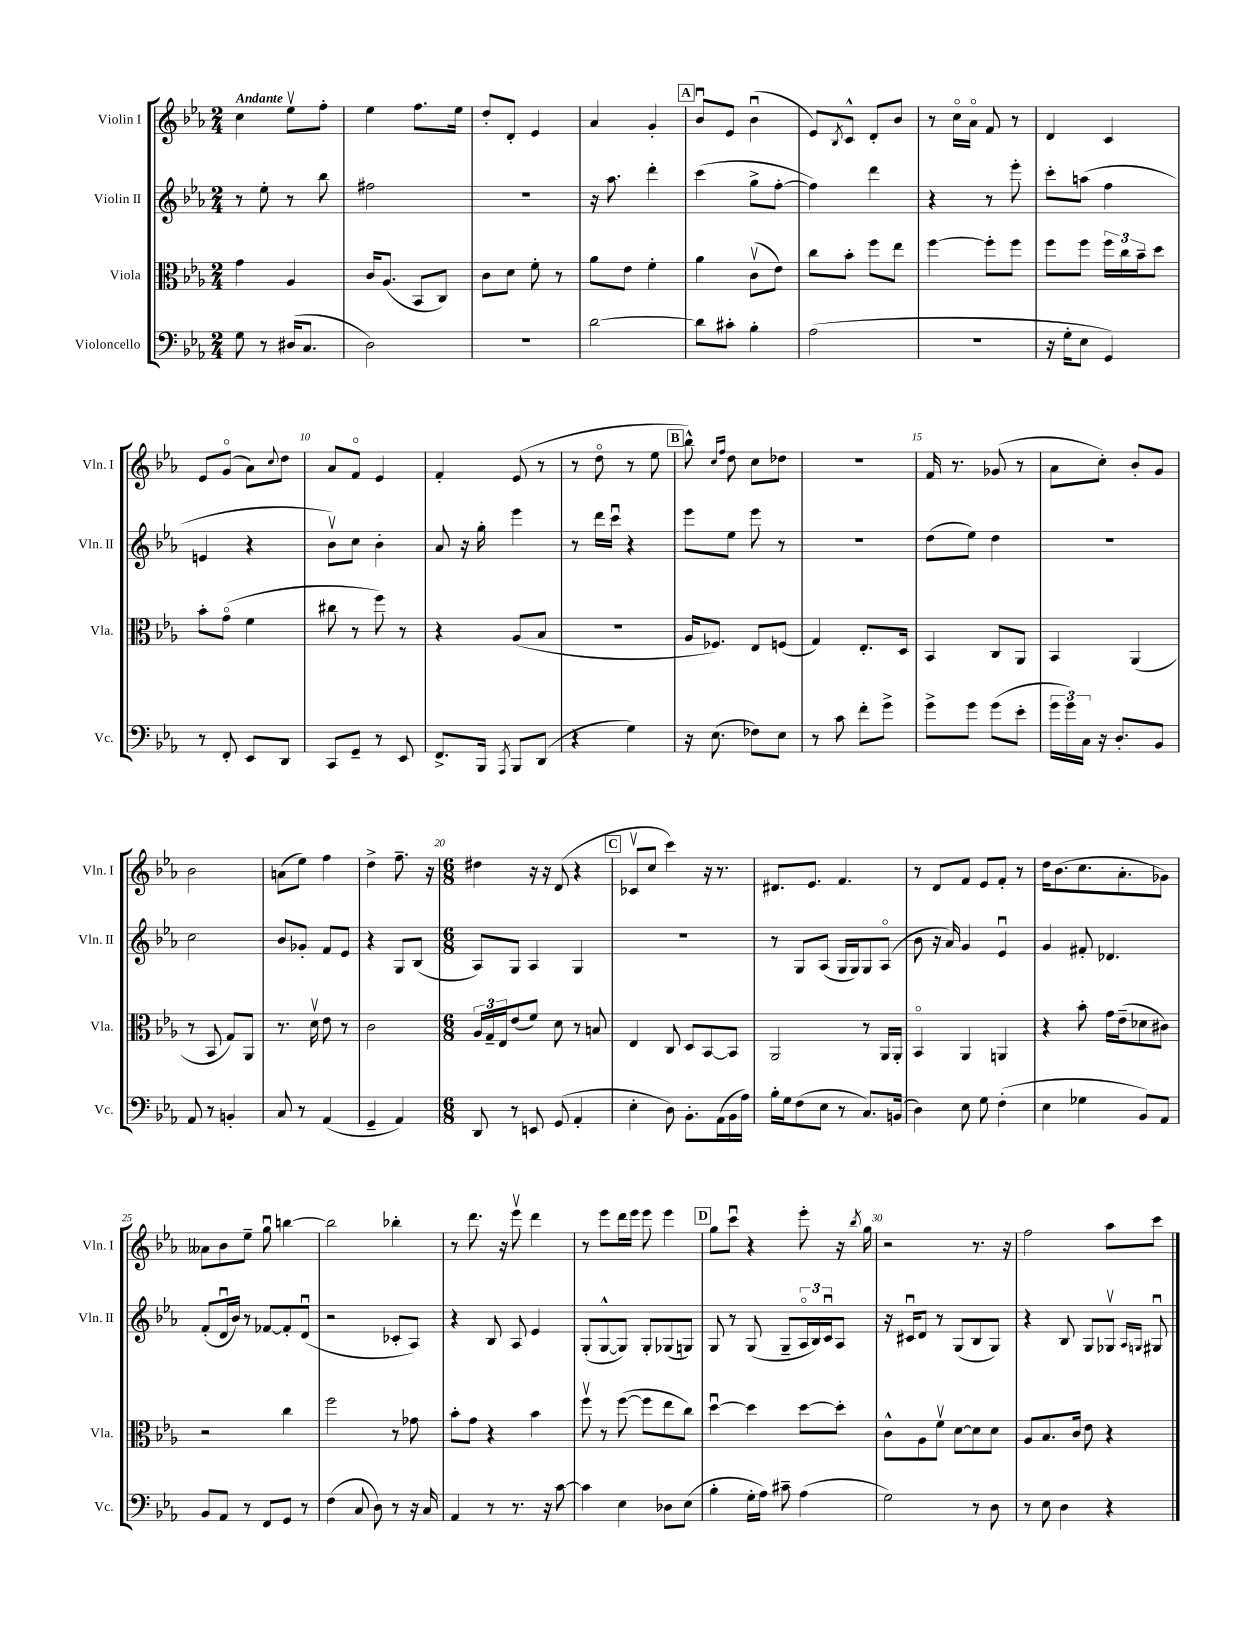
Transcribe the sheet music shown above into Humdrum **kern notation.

**kern	**kern	**kern	**kern
*staff4	*staff3	*staff2	*staff1
*clefF4	*clefC3	*clefG2	*clefG2
*k[b-e-a-]	*k[b-e-a-]	*k[b-e-a-]	*k[b-e-a-]
*M2/4	*M2/4	*M2/4	*M2/4
8G	4g	8r	4cc
8r	.	8ee-'	.
(16D#	4A-	8r	8ee-v
8.C	.	.	.
.	.	8bb-	8ff'
=	=	=	=
2D)	16c	2ff#	4ee-
.	(8.A-	.	.
.	8BB-	.	8.ff
.	8C)	.	.
.	.	.	16ee-
=	=	=	=
2r	8c	2r	8dd'
.	8d	.	8d'
.	8f'	.	4e-
.	8r	.	.
=	=	=	=
[2d	8a-	16r	4a-
.	.	8.aa-	.
.	8e-	.	.
.	4f'	4ddd'	4g'
=	=	=	=
8d]	4a-	(4ccc	8b-u
8c#'	.	.	8e-
4B-'	(8cv	8gg^	(4b-u
.	8e-)	[8ff'	.
=	=	=	=
(2A-	8cc	4ff])	8e-)
.	.	.	8qB-
.	8b-'	.	8c^^
.	8ff	4ddd	8d'
.	8ee-	.	8b-
=	=	=	=
2r	[4ff	4r	8r
.	.	.	16cco
.	.	.	16a-o
.	8ff']	8r	8f
.	8ff	8eee-'	8r
=	=	=	=
16r	8ff	8ccc'	4d
16G'	.	.	.
8E-	8ff	(8aa	.
4GG)	24ff	4ff	4c
.	24cc	.	.
.	24b-~	.	.
.	8dd	.	.
=	=	=	=
8r	8b-'	4e	8e-
8FF'	(8go	.	(8go
8EE-	4f	4r	8a-)
.	.	.	8qqcc
8DD	.	.	8dd
=	=	=	=
8CC	8cc#	8b-v)	8a-
8GG~	8r	8cc	8fo
8r	8ff)	4b-'	4e-
8EE-	8r	.	.
=	=	=	=
8.FF^	4r	8a-	4f'
.	.	16r	.
16BBB-	.	16gg'	.
8qAAA-	.	.	.
8BBB-	(8A-	4eee-	(8e-
(8DD	8B-	.	8r
=	=	=	=
4r	2r	8r	8r
.	.	16ddd	8ddo
.	.	16cccu	.
4G)	.	4r	8r
.	.	.	8ee-
=	=	=	=
16r	16A-	8eee-	8bb-^^)
(8.E-	8.F-)	.	.
.	.	.	16qqcc
.	.	.	16qqff
.	.	8ee-	8dd
8F-)	8E-	8eee-	8cc
8E-	(8F	8r	8dd-
=	=	=	=
8r	4G)	2r	2r
8c	.	.	.
8f'	8.E-'	.	.
8g^	.	.	.
.	16D	.	.
=	=	=	=
8g^	4BB-	(8dd	16f
.	.	.	8.r
8g	.	8ee-)	.
(8g	8C	4dd	(8g-
8e-'	8AA-	.	8r
=	=	=	=
24g	4BB-	2r	8a-
24g)	.	.	.
24C	.	.	.
16r	.	.	8cc')
8.D'	.	.	.
.	(4AA-	.	8b-'
8BB-	.	.	8g
=	=	=	=
8AA-	8r	2cc	2b-
8r	8BB-	.	.
4BB'	8G)	.	.
.	8AA-	.	.
=	=	=	=
8C	8.r	8b-	(8a
8r	.	8g-'	8ee-)
.	16dv	.	.
(4AA-	8e-	8f	4ff
.	8r	8e-	.
=	=	=	=
4GG~	2c	4r	4dd^
4AA-)	.	8G	8.ff~
.	.	(8B-	.
.	.	.	16r
=	=	=	=
*M6/8	*M6/8	*M6/8	*M6/8
8DD	24A-	8A-)	4dd#
.	24G~	.	.
.	24E-	.	.
8r	(8e-	8G	.
8EE	8f)	4A-	16r
.	.	.	16r
(8GG	8d	.	(8d
4AA-'	8r	4G	4r
.	8B	.	.
=	=	=	=
4E-'	4E-	2.r	8c-v
.	.	.	8cc
8D)	8C	.	4ccc)
8.BB-'	8D	.	.
.	[8BB-	.	16r
(16AA-	.	.	8.r
16BB-	8BB-]	.	.
16A-)	.	.	.
=	=	=	=
16B-'	2AA-	8r	8.d#
16G	.	.	.
(8F	.	8G	.
.	.	.	8.e-
8E-	.	(8A-	.
8r	.	16G	4.f
.	.	16G)	.
8.C)	8r	8G	.
.	16AA-	(8A-o	.
(16BB	16AA-'	.	.
=	=	=	=
4D)	4BB-o	8b-	8r
.	.	16r	8d
.	.	16a-)	.
8E-	4AA-	4g	8f
8G	.	.	8e-
(4F'	4AA	4e-u	8f'
.	.	.	8r
=	=	=	=
4E-	4r	4g	16dd
.	.	.	(8.b-
4G-	8b-'	8f#'	8.cc
.	16g	4.d-	.
.	(16e-~	.	8.a-'
8BB-)	8d-	.	.
8AA-	8c#)	.	8g-)
=	=	=	=
8BB-	2r	(8f'	8a--
8AA-	.	16du	8b-
.	.	16b-)	.
8r	.	8r	8ee-~
8FF	.	[8f-	8ggu
8GG	4cc	8f-']	[4bb
8r	.	(8du	.
=	=	=	=
(4F	2ff	2r	2bb]
8C	.	.	.
8D)	.	.	.
8r	8r	8c-'	4bb-'
16r	8g-	8A-)	.
16C	.	.	.
=	=	=	=
4AA-	8b-'	4r	8r
.	8g	.	8.ddd
8r	4r	8B-	.
.	.	.	16r
8.r	.	8A-	8eee-v
.	4b-	4e-	4ddd
16r	.	.	.
[8c	.	.	.
=	=	=	=
4c]	8ffv	(8G'	8r
.	8r	[8G^^	8eee-
4E-	([8ff	8G])	16ddd
.	.	.	16eee-
.	8ff]	8G'	8eee-
8D-	8ee-	(8G-	4eee-
(8E-	8cc)	8G)	.
=	=	=	=
4B-'	[4ddu	8G	8gg
.	.	8r	8cccu
16G'	4dd]	(8G	4r
16A-)	.	.	.
8c#~	.	8G~	.
(4A-	[8dd	24A-o	8eee-'
.	.	24B-)	.
.	.	24cu	.
.	8dd']	8A-	16r
.	.	.	8qbb-
.	.	.	16gg
=	=	=	=
2G)	8c^^	16r	2r
.	.	16c#u	.
.	8A-	8d	.
.	8fv	8r	.
.	[8d	(8G	.
8r	8d]	8B-	8.r
8D	8d	8G)	.
.	.	.	16r
=	=	=	=
8r	8A-	4r	2ff
8E-	8.B-	.	.
4D	.	8B-	.
.	16c	.	.
.	8e-	8G	.
4r	4r	8G-v	8aa-
.	.	16qqA-	.
.	.	16qqG	.
.	.	8G#u	8ccc
==	==	==	==
*-	*-	*-	*-
